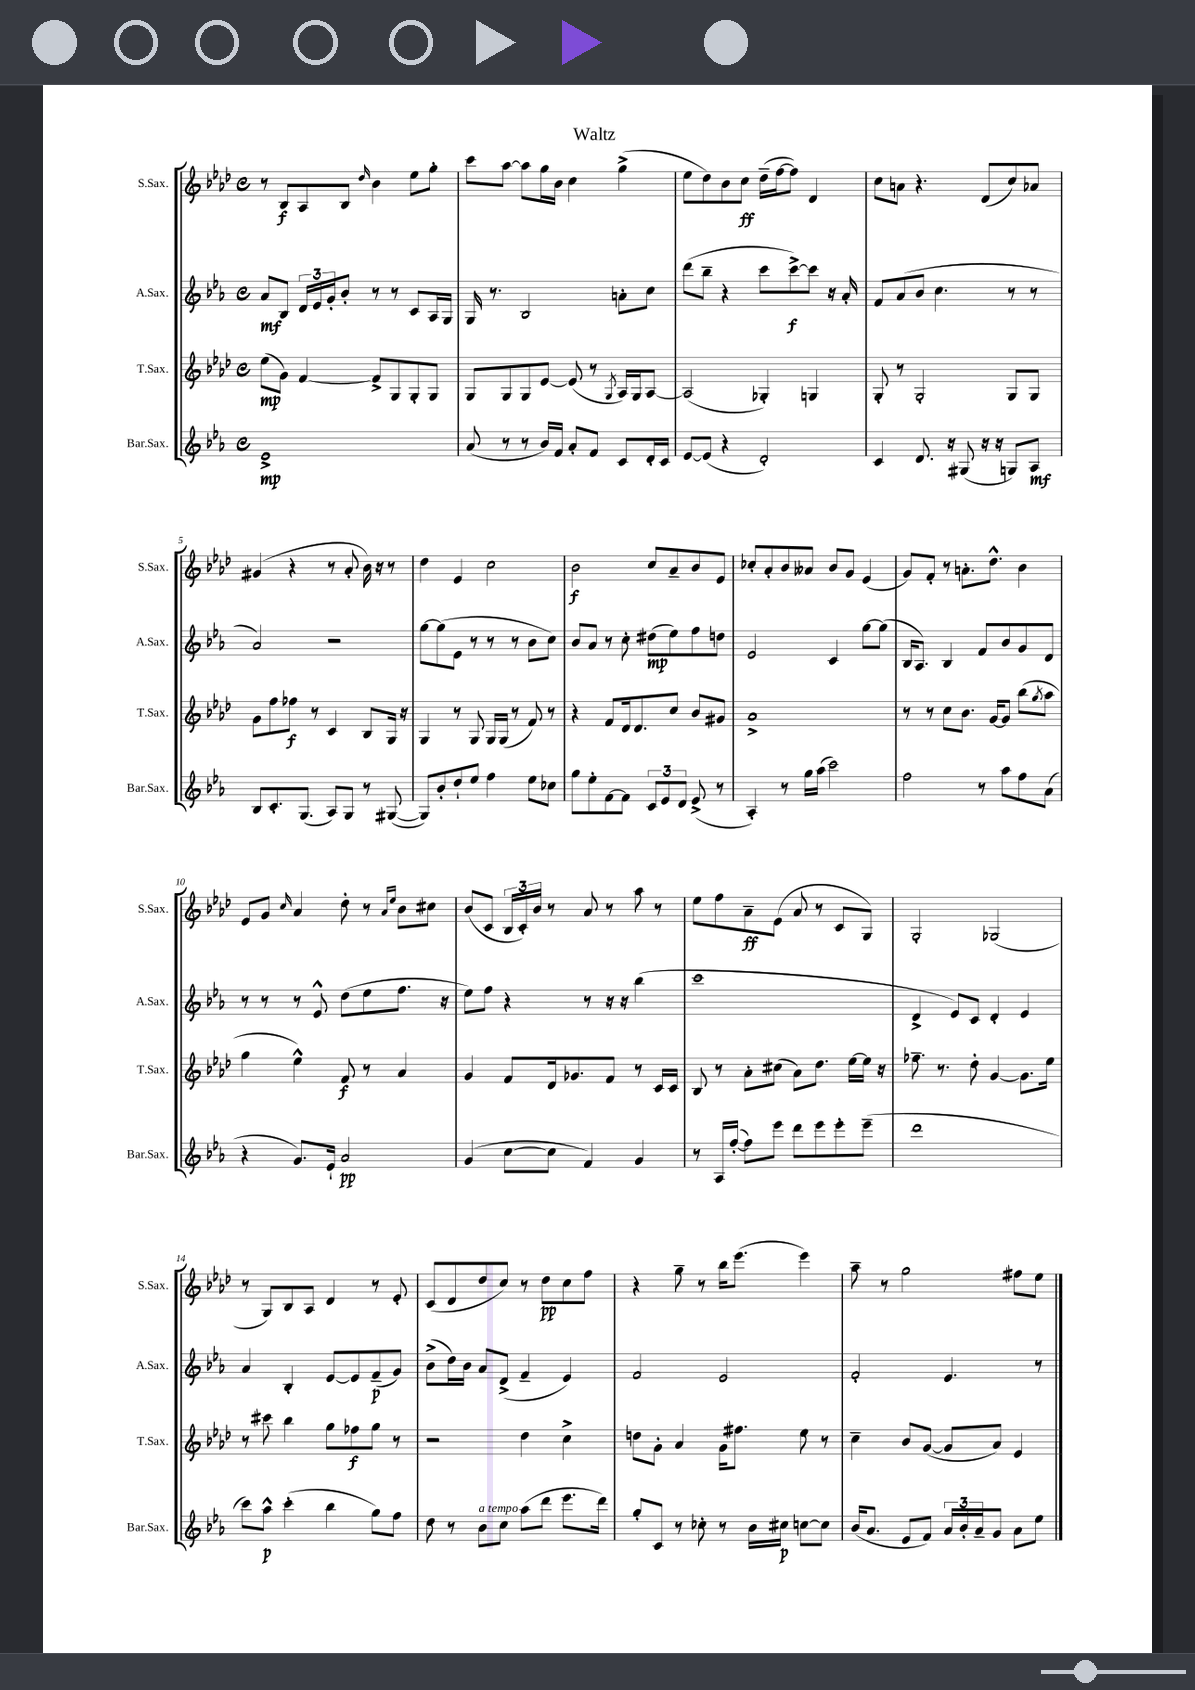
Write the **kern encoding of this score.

**kern	**dynam	**kern	**dynam	**kern	**dynam	**kern	**dynam
*part4	*part4	*part3	*part3	*part2	*part2	*part1	*part1
*staff4	*staff4	*staff3	*staff3	*staff2	*staff2	*staff1	*staff1
*I"Bar.Sax.	*	*I"T.Sax.	*	*I"A.Sax.	*	*I"S.Sax.	*
*I'Bar.Sax.	*	*I'T.Sax.	*	*I'A.Sax.	*	*I'S.Sax.	*
*clefG2	*	*clefG2	*	*clefG2	*	*clefG2	*
*k[b-e-a-]	*	*k[b-e-a-d-]	*	*k[b-e-a-]	*	*k[b-e-a-d-]	*
*M4/4	*	*M4/4	*	*M4/4	*	*M4/4	*
*met(c)	*	*met(c)	*	*met(c)	*	*met(c)	*
=1	=1	=1	=1	=1	=1	=1	=1
1e-^	mp	(8ee-\L	mp	8a-/L	mf	8r	.
.	.	8g\J)	.	8B-/J	.	8B-/L	f
.	.	[4f/	.	24d/LL	.	8A-/	.
.	.	.	.	24e-/	.	.	.
.	.	.	.	24g'/J	.	.	.
.	.	.	.	8b-'/J	.	8B-/J	.
.	.	.	.	.	.	16qqdd-/	.
.	.	8f^/L]	.	8r	.	4b-\	.
.	.	8G/	.	8r	.	.	.
.	.	8G'/	.	8c/L	.	8ee-\L	.
.	.	8G/J	.	16A-/L	.	8gg'\J	.
.	.	.	.	16G/JJ	.	.	.
=2	=2	=2	=2	=2	=2	=2	=2
(8a-/	.	8G/L	.	16G/	.	8ccc\L	.
.	.	.	.	8.r	.	.	.
8r	.	8G/	.	.	.	[8aa-\J	.
8r	.	8G/	.	2B-/	.	8aa-\L]	.
16b-/LL)	.	[8e-/J	.	.	.	16gg\L	.
16f/JJ	.	.	.	.	.	16b-\JJ	.
8a-'/L	.	(8e-/]	.	.	.	4cc\	.
8f/J	.	8r	.	.	.	.	.
.	.	8qG/	.	.	.	.	.
8c/L	.	16A-/LL)	.	8an'\L	.	(4gg^\	.
.	.	16G/J	.	.	.	.	.
16d'/L	.	[8A-/J	.	8cc\J	.	.	.
16c/JJ	.	.	.	.	.	.	.
=3	=3	=3	=3	=3	=3	=3	=3
[8e-/L	.	(2A-/]	.	(8ddd\L	.	8ee-\L	.
(8e-/J]	.	.	.	8bb-~\J	.	8dd-\)	.
4r	.	.	.	4r	.	8b-\	.
.	.	.	.	.	.	8cc\J	ff
2d'/)	.	4G-X'/)	.	8ccc\L	.	(16dd-~\LL	.
.	.	.	.	.	.	[16ff\J	.
.	.	.	.	[8ccc^\)	f	8ff\J])	.
.	.	4Gn/	.	8ccc\J]	.	4d-/	.
.	.	.	.	16r	.	.	.
.	.	.	.	16a-'/	.	.	.
=4	=4	=4	=4	=4	=4	=4	=4
4c/	.	8G'/	.	8f/L	.	8cc\L	.
.	.	8r	.	(8a-/	.	8an\J	.
8.d/	.	2G'/	.	8b-/J	.	4.r	.
.	.	.	.	4.cc\	.	.	.
16r	.	.	.	.	.	.	.
(8G#X/	.	.	.	.	.	.	.
16r	.	.	.	.	.	(8d-/L	.
16r	.	.	.	.	.	.	.
8Gn/L)	.	8G/L	.	8r	.	8cc/)	.
8A-/J	mf	8G/J	.	8r	.	8a-X/J	.
!!LO:LB:g=z
=5	=5	=5	=5	=5	=5	=5	=5
8B-/L	.	8g\L	.	2a-/)	.	(4g#X/	.
8.c'/	.	8ff\	.	.	.	.	.
.	.	8ff-X\J	f	.	.	4r	.
(8.G/J	.	.	.	.	.	.	.
.	.	8r	.	.	.	.	.
8A-/L)	.	4c/	.	2r	.	8r	.
8G/J	.	.	.	.	.	8a-'/	.
8r	.	8B-/L	.	.	.	16b-\)	.
.	.	.	.	.	.	16r	.
([8G#X/	.	16G/Jk	.	.	.	8r	.
.	.	16r	.	.	.	.	.
=6	=6	=6	=6	=6	=6	=6	=6
8G#/L])	.	4G/	.	[8gg\L	.	4dd-\	.
8b-'/	.	.	.	(8gg\]	.	.	.
8dd`/	.	8r	.	8e-\J	.	4e-/	.
8ee-/J	.	8G/	.	8r	.	.	.
4ff\	.	16G/LL	.	8r	.	2cc\	.
.	.	(16G/JJ	.	.	.	.	.
.	.	8r	.	8r	.	.	.
8ee-\L	.	8f/)	.	8b-\L	.	.	.
8cc-X\J	.	8r	.	8cc\J)	.	.	.
=7	=7	=7	=7	=7	=7	=7	=7
8gg\L	.	4r	.	8b-/L	.	2b-\	f
8ee-'\	.	.	.	8a-/J	.	.	.
[8f\	.	8f/L	.	8r	.	.	.
8f\J]	.	16d-/k	.	8cc'\	.	.	.
.	.	8.d-/	.	.	.	.	.
12c/L	.	.	.	(8dd#X\L	mp	8cc/L	.
12e-/	.	.	.	.	.	.	.
.	.	8cc/J	.	8ee-\)	.	8a-~/	.
12d/J	.	.	.	.	.	.	.
(8e-^/	.	8b-/L	.	8ff\	.	8b-/	.
8r	.	8g#X/J	.	8ddn\J	.	8e-/J	.
=8	=8	=8	=8	=8	=8	=8	=8
4A-'/)	.	1a-^	.	2e-/	.	8cc-X'/L	.
.	.	.	.	.	.	8a-'/	.
8r	.	.	.	.	.	8b-/	.
16gg\LL	.	.	.	.	.	8a--X/J	.
(16aa-\JJ	.	.	.	.	.	.	.
2ccc\)	.	.	.	4c/	.	8b-/L	.
.	.	.	.	.	.	8g/J	.
.	.	.	.	[8gg\L	.	(4e-/	.
.	.	.	.	(8gg\J]	.	.	.
=9	=9	=9	=9	=9	=9	=9	=9
2ff\	.	8r	.	16B-/KL	.	8g/L)	.
.	.	.	.	8.A-/J)	.	.	.
.	.	8r	.	.	.	8f'/J	.
.	.	8cc\L	.	4B-/	.	8r	.
.	.	8.b-\J	.	.	.	8.an'\L	.
8r	.	.	.	8f/L	.	.	.
.	.	[16g/KL	.	.	.	8.dd-^^\J	.
8aa-\L	.	8g/J]	.	8b-/	.	.	.
8ff\	.	(8bb-\L	.	8g/	.	4b-\	.
.	.	8qgg/	.	.	.	.	.
(8a-\J	.	8aa-\J	.	8d/J	.	.	.
!!LO:LB:g=z
=10	=10	=10	=10	=10	=10	=10	=10
4r	.	4gg\	.	8r	.	8e-/L	.
.	.	.	.	8r	.	8g/J	.
.	.	.	.	.	.	16qqcc/	.
8.g/L)	.	4ee-^^\)	.	8r	.	4a-/	.
.	.	.	.	8e-^^/	.	.	.
16e-`/Jk	.	.	.	.	.	.	.
2a-/	pp	8f/	f	(8dd\L	.	8dd-'\	.
.	.	8r	.	8ee-\	.	8r	.
.	.	.	.	.	.	16qqa-/LL	.
.	.	.	.	.	.	16qqee-/JJ	.
.	.	4a-/	.	8.ff\J	.	8b-\L	.
.	.	.	.	.	.	8cc#X\J	.
.	.	.	.	16r	.	.	.
=11	=11	=11	=11	=11	=11	=11	=11
(4g/	.	4g/	.	8ee-\L)	.	(8b-/L	.
.	.	.	.	8ff\J	.	8c/J	.
[8cc\L	.	8f/L	.	4r	.	24B-/LL	.
.	.	.	.	.	.	24c'/)	.
.	.	.	.	.	.	24b-/JJ	.
8cc\J]	.	16d-/k	.	.	.	8r	.
.	.	8.g-X/	.	.	.	.	.
4f/)	.	.	.	8r	.	8a-/	.
.	.	8f/J	.	16r	.	8r	.
.	.	.	.	16r	.	.	.
4g/	.	8r	.	(4bb-\	.	8aa-\	.
.	.	16c/LL	.	.	.	8r	.
.	.	16c/JJ	.	.	.	.	.
=12	=12	=12	=12	=12	=12	=12	=12
8r	.	8B-/	.	1ccc	.	8ee-\L	.
16A-/LL	.	8r	.	.	.	8ff\	.
([16ff'/JJ	.	.	.	.	.	.	.
8ff\L])	.	8a-'\L	.	.	.	8a-~\	ff
8eee-\J	.	(8cc#X\J	.	.	.	(8e-\J	.
8ddd\L	.	8a-\L)	.	.	.	8a-/	.
8eee-\	.	8.dd-\J	.	.	.	8r	.
8eee-'\	.	.	.	.	.	8c/L	.
.	.	[16ee-\LL	.	.	.	.	.
(8eee-~\J	.	16ee-\JJ]	.	.	.	8G/J)	.
.	.	16r	.	.	.	.	.
=13	=13	=13	=13	=13	=13	=13	=13
1ddd	.	8.ff-X~\	.	4d^/	.	2G'/	.
.	.	8.r	.	.	.	.	.
.	.	.	.	8e-/L)	.	.	.
.	.	8dd-'\	.	8c/J	.	.	.
.	.	[4g/	.	4d'/	.	(2G-X/	.
.	.	8.g\L]	.	4e-/	.	.	.
.	.	16ee-\Jk	.	.	.	.	.
!!LO:LB:g=z
=14	=14	=14	=14	=14	=14	=14	=14
8ccc\L)	.	8r	.	4a-/	.	8r	.
8aa-^^\J	p	8ccc#X\	.	.	.	8G/L)	.
(4ccc'\	.	4bb-\	.	4B-'/	.	8B-/	.
.	.	.	.	.	.	8A-/J	.
4bb-\	.	8gg\L	.	[8e-/L	.	4d-/	.
.	.	8ff-X\	f	8e-/]	.	.	.
8gg\L)	.	8gg\J	.	(8f~/	p	8r	.
8ff\J	.	8r	.	8g/J)	.	8e-'/	.
=15	=15	=15	=15	=15	=15	=15	=15
8dd\	.	2r	.	(8b-^\L	.	(8c/L	.
8r	.	.	.	16dd\L)	.	8d-/	.
.	.	.	.	16b-\JJ	.	.	.
!LO:TX:a:i:t=a tempo	!	!	!	!	!	!	!
8b-\L	.	.	.	8a-/L	.	8dd-/	.
8cc\J	.	.	.	(8d^/J	.	8cc/J)	.
(8aa-\L	.	4dd-\	.	4f~/	.	8r	.
8ddd\J	.	.	.	.	.	8dd-\L	pp
8.eee-\L	.	4cc^\	.	4e-/)	.	8cc\	.
.	.	.	.	.	.	8ff\J	.
16ddd\Jk)	.	.	.	.	.	.	.
=16	=16	=16	=16	=16	=16	=16	=16
8gg'/L	.	8ddn\L	.	2f/	.	4r	.
8c/J	.	8g'\J	.	.	.	.	.
8r	.	4a-/	.	.	.	8gg~\	.
8cc-X'\	.	.	.	.	.	8r	.
8r	.	16g\KL	.	2e-/	.	16bb-\KL	.
.	.	8.ff#X\J	.	.	.	(8.eee-\J	.
16b-\LL	.	.	.	.	.	.	.
16cc#X\JJ	p	.	.	.	.	.	.
[8ccn\L	.	8ee-\	.	.	.	4eee-\)	.
8cc\J]	.	8r	.	.	.	.	.
=17	=17	=17	=17	=17	=17	=17	=17
(16b-/KL	.	4cc~\	.	2f'/	.	8aa-~\	.
8.a-/J	.	.	.	.	.	.	.
.	.	.	.	.	.	8r	.
8e-/L	.	8b-/L	.	.	.	2gg\	.
8f/J)	.	([8g/J	.	.	.	.	.
24a-/LL	.	8g/L]	.	4.e-/	.	.	.
24b-'/	.	.	.	.	.	.	.
24a-~/J	.	.	.	.	.	.	.
8g/J	.	8a-/J)	.	.	.	.	.
8a-\L	.	4e-/	.	.	.	8ff#X\L	.
8ee-\J	.	.	.	8r	.	8ee-\J	.
==	==	==	==	==	==	==	==
*-	*-	*-	*-	*-	*-	*-	*-
